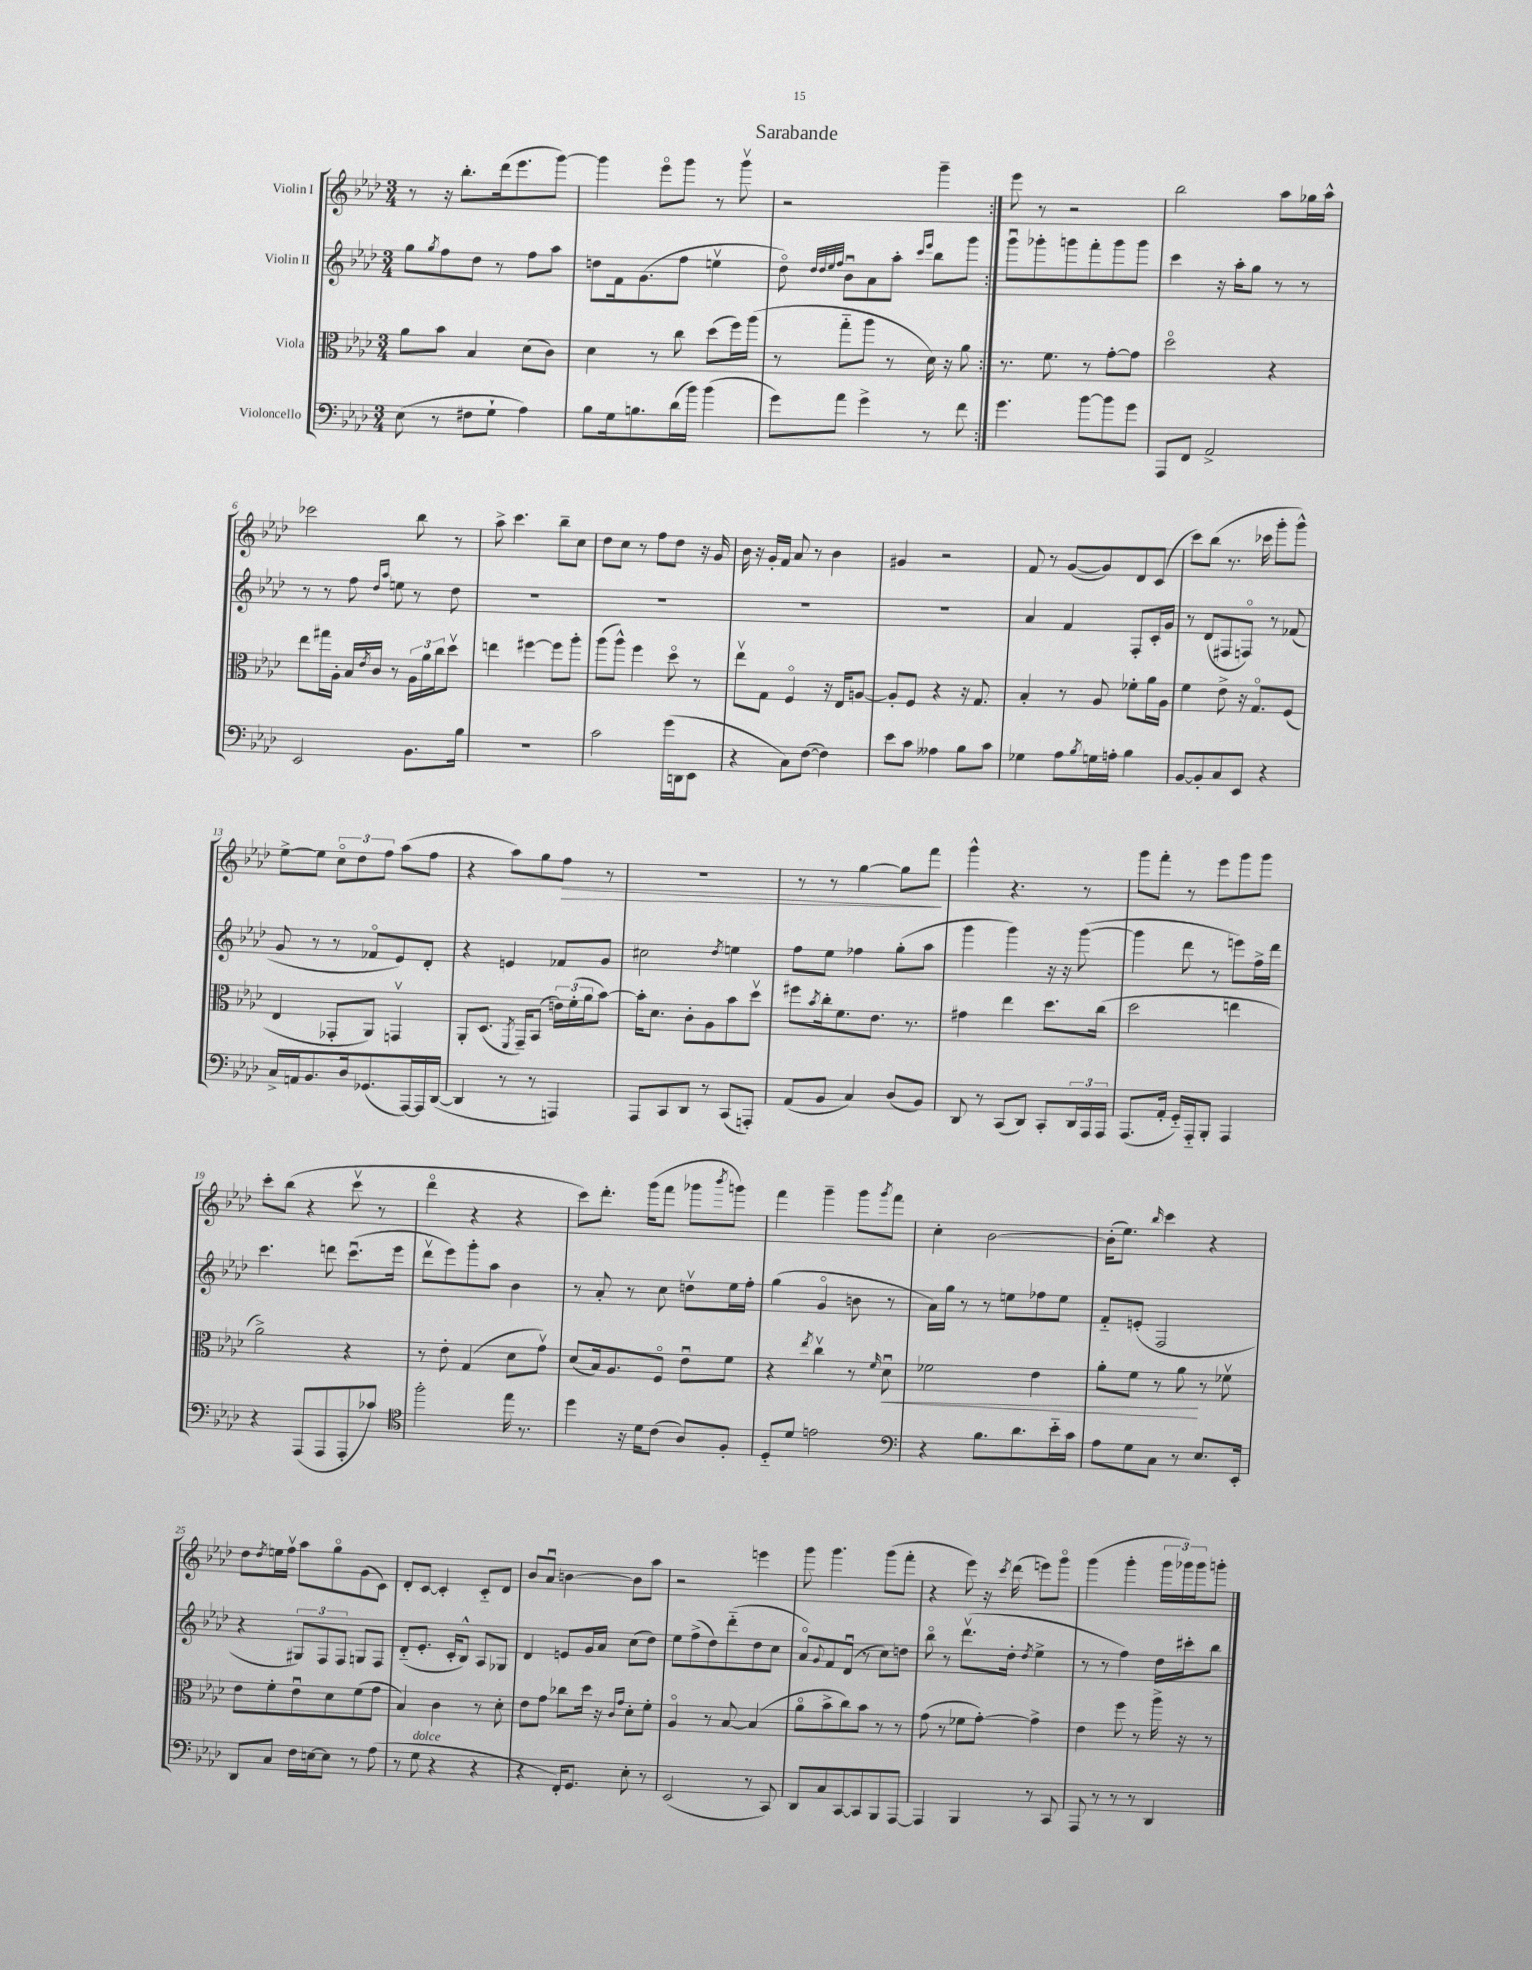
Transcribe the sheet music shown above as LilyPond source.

\header { title = "Sarabande" }
<<
\new StaffGroup <<
\new Staff = "s0" \with { instrumentName = "Violin I" } {
    \clef treble \key aes \major \numericTimeSignature \time 3/4
    \repeat volta 2 { r8 r16 bes''8.-. des'''16( ees'''8. g'''8~) |
    g'''4 ees'''8\flageolet g'''8 r8 g'''8\upbow |
    r2 g'''4-- | }
    ees'''8 r8 r2 |
    bes''2 aes''8 ges''16 aes''16-^ |
    ces'''2 bes''8 r8 |
    aes''8-> c'''4. bes''8-- c''8 |
    des''8 c''8 r8 f''8 des''8 r16 g'16 |
    bes'16 r16 g'16-. f'16 aes'8 r8 bes'4 |
    gis'4 r2 |
    f'8 r8 g'8~( g'8) des'8 c'8( |
    c'''8) bes''8( r8. ces'''16 g'''8-. g'''8-^) |
    ees''8~-> ees''8 \tuplet 3/2 { c''8\flageolet des''8 f''8 } aes''8( f''8 |
    r4 aes''8) g''8 f''8\> r8 |
    R2. |
    r8 r8 g''4~ g''8 f'''8\! |
    g'''4-^ r4. r8 |
    g'''8 f'''8-. r8 ees'''8 g'''8 g'''8 |
    c'''8-. bes''8( r4 c'''8\upbow r8 |
    des'''4\flageolet r4 r4 |
    c'''8) des'''8.-. g'''16( f'''8 ges'''8 \acciaccatura { bes'''8 } g'''8) |
    f'''4 g'''4-- g'''8 \acciaccatura { g'''8 } f'''8 |
    c''4-. bes'2~ |
    bes'16-.( ees''8.) \grace { bes''16 } c'''4 r4 |
    des''8 \acciaccatura { des''8 } e''16 f''16\upbow aes''8 g''8\flageolet g'8( c'8) |
    des'8-. c'8~ c'4-. c'8-_ des'8 |
    bes'8 aes'8\downbow b'4~ b'8 aes''8 |
    r2 e'''4 |
    g'''8 g'''4. g'''8( f'''8-. |
    r4 ees'''8) r16 \acciaccatura { c'''8 } des'''16( e'''8) g'''8\flageolet |
    g'''4( g'''4-. \tuplet 3/2 { g'''16 ges'''16) ges'''16 } g'''8-. \bar "|." |
}
\new Staff = "s1" \with { instrumentName = "Violin II" } {
    \clef treble \key aes \major \numericTimeSignature \time 3/4
    \repeat volta 2 { g''8 \acciaccatura { g''8 } f''8 des''8 r8 f''8 aes''8 |
    d''8 f'16 g'8.( f''8 e''4\upbow |
    des''8\flageolet) \grace { des''32 des''32 ees''32 f''32 } bes'8\downbow aes'8 aes''8-. \grace { c'''16 ees'''16 } bes''8 g'''8 | }
    g'''8\downbow ges'''8-. g'''8 f'''8-. g'''8 g'''8 |
    c'''4 r16 aes''16-. g''8 r8 r8 |
    r8 r8 f''8 \grace { des''16 aes''16 } e''8 r8 des''8 |
    R2. |
    R2. |
    R2. |
    R2. |
    aes'4 f'4 f8-. c'16-. g'16 |
    r8 des'8( fis8 f8\flageolet) r8 fes'8( |
    g'8 r8 r8 fes'8\flageolet ees'8) des'8-. |
    r4 e'4 fes'8 g'8 |
    cis''2 \acciaccatura { des''8 } e''4 |
    f''8 ees''8 fes''4 g''8-.( aes''8 |
    g'''4 g'''4) r16 r16 g'''8~( |
    g'''4 des'''8 r8 e'''8) f''16-> des'''16 |
    c'''4. d'''8 c'''8.\downbow( ees'''16 |
    des'''8\upbow ees'''8) g'''8-. aes''8 bes'4 |
    r8 aes'8-. r8 c''8 d''8\upbow ees''16 f''16-. |
    g''4( g'4\flageolet b'8 r8 |
    aes'16) g''16 r8 r8 e''8 fes''8 e''8 |
    f'8-_ e'8-.( f2 |
    r4 \tuplet 3/2 { gis8) f8 f8 } g8 f8 |
    des'8-_( ees'8.-. c'16-. bes8-^) aes8 ges8 |
    des'4 e'8 g'16 aes'16 c''8( des''8) |
    ees''8 f''8->( des''8) des'''8-_( des''8 c''8 |
    aes'8\flageolet) \appoggiatura { g'8 } f'8 des'8\downbow( r8 c''8) d''8 |
    bes''8\flageolet r8 des'''8.\upbow( des''16-. \acciaccatura { des''8 } ees''4-> |
    r8 r8 f''4) des''16 cis'''16-. bes''8 \bar "|." |
}
\new Staff = "s2" \with { instrumentName = "Viola" } {
    \clef alto \key aes \major \numericTimeSignature \time 3/4
    \repeat volta 2 { aes'8 bes'8 bes4 des'8( c'8) |
    des'4 r8 c''8 des''8( f''16) aes''16( |
    r8 g''8-_ aes''8 r8 des'16) r16 aes'8 | }
    r8. f'8. r8 g'8~-. g'8 |
    des''2\flageolet r4 |
    ees''8 gis''16 aes16-. bes16 \acciaccatura { ees'8 } c'16 r8 \tuplet 3/2 { aes16 aes'16 c''16 } des''8\upbow |
    e''4 fis''4~ fis''8 aes''8-. |
    aes''8( aes''8-^) f''4 des''8\flageolet r8 |
    ees''8\upbow g8 f4\flageolet r16 ees16 a8~ |
    a8-. f8 r4 r16 g8. |
    bes4-. r8 aes8 fes'8-. aes'16 aes16 |
    f'4 ees'8-> r16 g8.\flageolet f8( |
    ees4 ges,8-. aes,8) g,4\upbow |
    aes,8-. des8.( \acciaccatura { f,8 } g,16--) bes,8( \tuplet 3/2 { e'16) f'16-.( aes'16 } bes'8~) |
    bes'16-. des'8. c'8-. aes8 bes'8 des''8\upbow |
    fis''8 \acciaccatura { bes'8 } c''16-. f'8. ees'8. r8. |
    gis'4 ees''4 des''8. c''16( |
    des''2 e''4 |
    aes'2->) r4 |
    r8 ees'8-. g4( des'8 g'8\upbow) |
    des'8( bes16) aes8. f8\flageolet ees'8\downbow f'8 |
    r4 \acciaccatura { ees''8 } c''4\upbow r8 \grace { f'16 } des'8\downbow\< |
    fes'2 ees'4 |
    aes'8-. f'8 r8 aes'8\! r8 fes'8\upbow |
    ees'8 f'8-. ees'8\downbow des'8 f'8( g'8 |
    bes4) c'4 r8 des'8-. |
    ees'8 g'8 ces''8 des''16 r16 \grace { c'16 g'16 } des'8-. f'8-. |
    aes4\flageolet r8 bes8~ bes4( |
    aes'8\flageolet bes'8-> c''8) bes'8 r8 r8 |
    g'8( r8 fes'8 g'8~-.) g'4-> |
    ees'4 f''8 r8 aes''16-> r16 r8 \bar "|." |
}
\new Staff = "s3" \with { instrumentName = "Violoncello" } {
    \clef bass \key aes \major \numericTimeSignature \time 3/4
    \repeat volta 2 { ees8( r8 fis8 g8-! aes4) |
    bes8 g16 b8. des'16( bes'16) bes'4( |
    g'8) aes'8 g'4-> r8 f'8 | }
    g'4. bes'8~ bes'8 g'8 |
    aes,,8 f,8 aes,2-> |
    ees,2 bes,8. bes16 |
    R2. |
    c'2 g'16( d,16 ees,8 |
    r4 c8) f8~( f4) |
    ees'8 c'8 aeses4 bes8 c'8 |
    ges4 aes8 \acciaccatura { bes8 } g16 a16-. bes4 |
    bes,8~ bes,8-. c8 ees,8 r4 |
    c16-> a,16 bes,8. des16 ges,8.( aes,,16~) aes,,16 des,16~( |
    des,4 r8 r8 a,,4) |
    aes,,8 c,8 des,8 r8 c,8( a,,8-.) |
    aes,8( bes,8 c4) des8( bes,8) |
    des,8 r8 c,8( des,8) c,8-. \tuplet 3/2 { des,16 aes,,16 aes,,16 } |
    aes,,8.( aes,16-. g,16-_) aes,,16-_ bes,,8-. aes,,4 |
    r4 aes,,8( aes,,8 aes,,8-. ces'8) |
    \clef tenor f''2-. ees''16 r8. |
    des''4 r16 des'16 c'8( aes8) f8-. |
    des8-_ des'8 e'2 |
    \clef bass r4 bes8. des'8. ees'16-_ c'16 |
    aes8 g8 c8 r8 ees8. ees,16-. |
    des,8 c8 f16 e16~ e8 r8 aes8( |
    r8 g8^\markup { \italic "dolce" } r4 r4 |
    r4 f,16-.) g,8. ees8-. r8 |
    ees,2( r8 c,8) |
    des,8 c8 c,8~ c,8 bes,,8 aes,,8~ |
    aes,,4 bes,,4 r8 c,8 |
    aes,,8 r8 r8 r8 des,4 \bar "|." |
}
>>
>>
